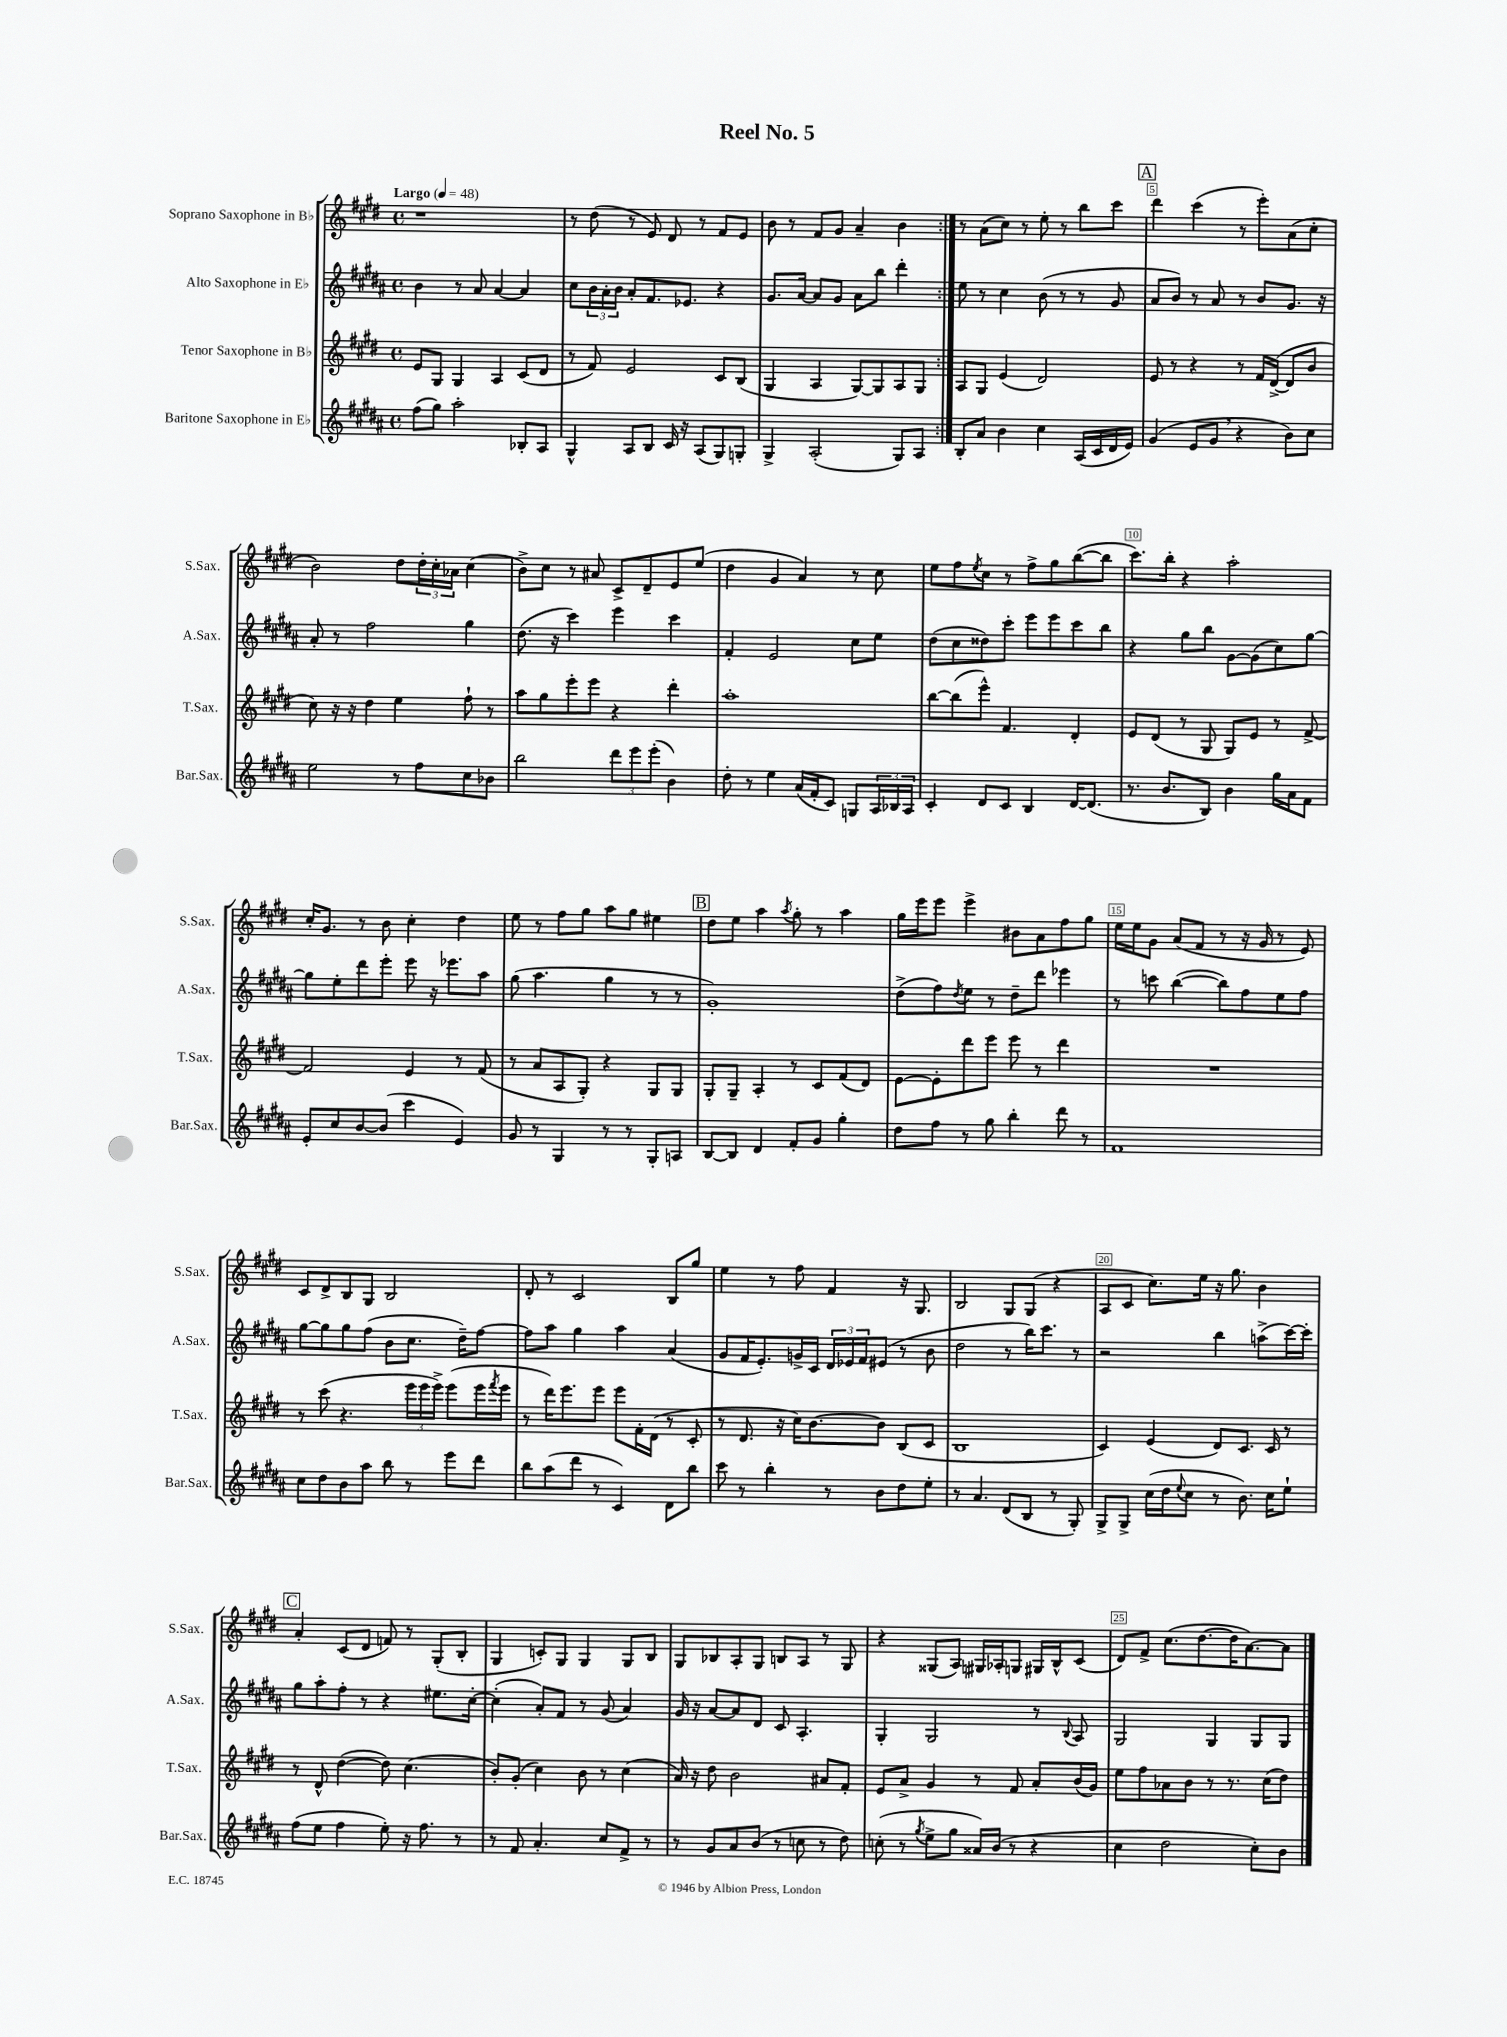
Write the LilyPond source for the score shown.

\header { title = "Reel No. 5" }
<<
\new StaffGroup <<
\new Staff = "s0" \with { instrumentName = "Soprano Saxophone in Bb" shortInstrumentName = "S.Sax." } {
    \clef treble \key e \major \defaultTimeSignature \time 4/4 \tempo "Largo" 4 = 48
    \repeat volta 2 { r1 |
    r8 dis''8( r8 e'8) dis'8 r8 fis'8 e'8 |
    b'8 r8 fis'8 gis'8 a'4-- b'4 | }
    r8 a'8( cis''8) r8 e''8-. r8 b''8 cis'''8 |
    \mark \markup { \box "A" } dis'''4 cis'''4( r8 e'''8-.) a'8( cis''8-. |
    b'2) dis''8 \tuplet 3/2 { dis''16-. cis''16-. aes'16 } cis''4( |
    b'8->) cis''8 r8 ais'8 cis'8-> dis'8-- e'8 e''8( |
    dis''4 gis'4 a'4) r8 cis''8 |
    e''8 fis''8 \acciaccatura { e''8 } cis''8 r8 fis''8-> gis''8 b''8~( b''8 |
    cis'''8.) b''16-. r4 a''2-. |
    cis''16-. gis'8. r8 b'8 cis''4-. dis''4 |
    e''8 r8 fis''8 gis''8 a''8 gis''8 eis''4 |
    \mark \markup { \box "B" } dis''8 e''8 a''4 \acciaccatura { a''8 } gis''8-. r8 a''4 |
    gis''16 e'''16 e'''8 e'''4-> bis'8 a'8 fis''8 gis''8 |
    e''16 e''16 gis'8 a'8( fis'8 r8 r16 gis'16 r8 e'8) |
    cis'8 dis'8-> b8 gis8 b2 |
    dis'8-. r8 cis'2 b8 gis''8 |
    e''4 r8 fis''8 fis'4 r16 gis8. |
    b2 gis8 gis8( r4 |
    a8 cis'8 cis''8.) e''16 r16 gis''8. b'4 |
    \mark \markup { \box "C" } a'4-. cis'8( dis'8 f'8) r8 gis8-.( b8-. |
    gis4 c'8-.) gis8 gis4 gis8 b8 |
    gis8 bes8 a8-. gis8 b8 a8 r8 gis8 |
    r4 gisis8( a8) gis16 aes16-. g8 gis16 b16-^ cis'8( |
    dis'8) fis'8-> cis''8.( dis''8.~ dis''16 a'8.~) a'8 \bar "|." |
}
\new Staff = "s1" \with { instrumentName = "Alto Saxophone in Eb" shortInstrumentName = "A.Sax." } {
    \clef treble \key b \major \defaultTimeSignature \time 4/4
    \repeat volta 2 { b'4 r8 ais'8 ais'4~ ais'4 |
    cis''8 \tuplet 3/2 { b'16 ais'16-. b'16 } ais'8-. fis'8. ees'8. r4 |
    gis'8. ais'16~ ais'8 gis'8 ais'8 b''8 dis'''4-. | }
    e''8 r8 cis''4 b'8( r8 r8 gis'8 |
    \mark \markup { \box "A" } ais'8 b'8) r8 ais'8 r8 b'8 gis'8. r16 |
    ais'8-. r8 fis''2 gis''4 |
    dis''8.( r16 cis'''4) e'''4 cis'''4 |
    fis'4-. e'2 cis''8 e''8 |
    dis''8( cis''8 disis''8) cis'''8-. e'''8 e'''8 cis'''8 b''8 |
    r4 gis''8 b''8 gis'8~ gis'8( cis''8) gis''8~ |
    gis''8 e''8-. dis'''8 e'''8-. e'''8 r16 ees'''8. ais''8 |
    gis''8( ais''4. gis''4 r8 r8 |
    \mark \markup { \box "B" } gis'1-.) |
    dis''8->( fis''8) \acciaccatura { dis''8 } e''8 r8 dis''8-- dis'''8 ees'''4 |
    r8 c'''8 b''4~( b''8) fis''8 e''8 fis''8 |
    gis''8~ gis''8 gis''8 fis''8( b'8 cis''8. dis''16--) fis''8~ |
    fis''8 ais''8 gis''4 ais''4 ais'4( |
    gis'8 fis'16 e'8.-.) g'16-> cis'16 \tuplet 3/2 { dis'16 ees'16 fis'16 } eis'8( r8 b'8 |
    dis''2 r8 b''16) cis'''8. r8 |
    r2 b''4 a''8->( cis'''16~) cis'''16-. |
    \mark \markup { \box "C" } gis''8 ais''8-. fis''8-. r8 r4 eis''8. cis''16~-. |
    cis''4-.( ais'8-.) fis'8 r8 gis'8( ais'4) |
    gis'16 r16 ais'8~ ais'8 dis'8 cis'8 ais4.-. |
    gis4-. gis2 r8 \appoggiatura { b8 } ais8 |
    gis2 gis4 gis8 gis8 \bar "|." |
}
\new Staff = "s2" \with { instrumentName = "Tenor Saxophone in Bb" shortInstrumentName = "T.Sax." } {
    \clef treble \key e \major \defaultTimeSignature \time 4/4
    \repeat volta 2 { e'8 gis8 gis4 a4 cis'8( dis'8 |
    r8 fis'8) e'2 cis'8 b8( |
    gis4 a4 gis8~) gis8 a8 gis8 | }
    a8 gis8 e'4( dis'2) |
    \mark \markup { \box "A" } e'8 r8 r4 r8 fis'16 dis'16~->( dis'8 b'8 |
    cis''8) r16 r16 dis''4 e''4 fis''8-! r8 |
    a''8 gis''8 e'''8-. e'''8 r4 dis'''4-. |
    a''1-. |
    b''8~ b''8( e'''8-^) fis'4. dis'4-. |
    e'8 dis'8( r8 gis8 gis8) e'8 r8 fis'8~-> |
    fis'2 e'4 r8 fis'8( |
    r8 a'8 a8 gis8-.) r4 gis8 gis8 |
    \mark \markup { \box "B" } gis8-. gis8-- a4-. r8 cis'8 fis'8( dis'8) |
    e'8~ e'8-. dis'''8 e'''8 e'''8 r8 dis'''4 |
    R1 |
    r8 cis'''8( r4. \tuplet 3/2 { e'''16 e'''16 e'''16->) } e'''8( e'''16 \acciaccatura { fis'''8 } e'''16 |
    r8 dis'''16) e'''8. e'''8 e'''8 fis'16-. dis'16( r8 cis'8-. |
    r8 dis'8. r16 cis''16) b'8.~ b'8 b8( cis'8 |
    b1 |
    cis'4) e'4( dis'8) cis'8. cis'16 r8 |
    \mark \markup { \box "C" } r8 dis'8-^ dis''4~( dis''8) cis''4.( |
    b'8-.) gis'8-.( cis''4) b'8 r8 cis''4( |
    a'16) r16 dis''8 b'2 ais'8 fis'8-. |
    e'8 a'8-> gis'4 r8 fis'8 a'8-. b'16( gis'16) |
    e''8 fis''8 aes'8 b'8 r8 r8. cis''16( dis''8) \bar "|." |
}
\new Staff = "s3" \with { instrumentName = "Baritone Saxophone in Eb" shortInstrumentName = "Bar.Sax." } {
    \clef treble \key b \major \defaultTimeSignature \time 4/4
    \repeat volta 2 { fis''8( gis''8) ais''2-. bes8-. ais8 |
    gis4-^ ais8 b8 cis'16 r16 ais8( gis8) g8-. |
    gis4-> ais2-.( gis8) ais8 | }
    b8-. ais'8 b'4 cis''4 ais16( cis'16 dis'16 e'16) |
    \mark \markup { \box "A" } gis'4( e'8 gis'8 \breathe r4 b'8) cis''8 |
    e''2 r8 fis''8 cis''8 bes'8 |
    b''2 \tuplet 3/2 { dis'''8 e'''8 e'''8-.( } b'4) |
    dis''8-. r8 e''4 ais'16( fis'16-. cis'8) g8 \tuplet 3/2 { ais16 bes16 ais16 } |
    cis'4-. dis'8 cis'8 b4 dis'16~ dis'8.( |
    r8. b'8. b8) b'4 gis''16 ais'16 fis'8 |
    e'8-. cis''8 b'8~ b'8( cis'''4 e'4) |
    gis'8 r8 gis4 r8 r8 gis8-. a8 |
    \mark \markup { \box "B" } b8~ b8 dis'4 fis'8-. gis'8 gis''4-. |
    dis''8 fis''8 r8 gis''8 b''4-. dis'''8 r8 |
    fis'1 |
    cis''8 dis''8 b'8 ais''8 b''8 r8 e'''8 dis'''8 |
    b''8 ais''8( dis'''8 r8 cis'4) dis'8 b''8 |
    cis'''8 r8 b''4-. r8 b'8 dis''8 e''8-. |
    r8 ais'4. dis'8( b8 r8 gis8-.) |
    gis8-> gis8-> cis''16( dis''16 \appoggiatura { e''8 } cis''8 r8 b'8.) cis''16 e''8-! |
    \mark \markup { \box "C" } fis''8( e''8 fis''4 e''8-.) r16 fis''8. r8 |
    r8 fis'8 ais'4.-. cis''8 fis'8-> r8 |
    r8 gis'8 ais'8 b'8( r8 c''8 r8 dis''8) |
    c''8-.( r8 \acciaccatura { gis''8 } e''8-> gis''8 aisis'16) b'16( r8 r4 |
    cis''4 dis''2 cis''8-.) b'8 \bar "|." |
}
>>
>>
\layout { \context { \Score \override BarNumber.break-visibility = ##(#f #t #t) barNumberVisibility = #(every-nth-bar-number-visible 5) \override BarNumber.stencil = #(make-stencil-boxer 0.1 0.3 ly:text-interface::print) } }
